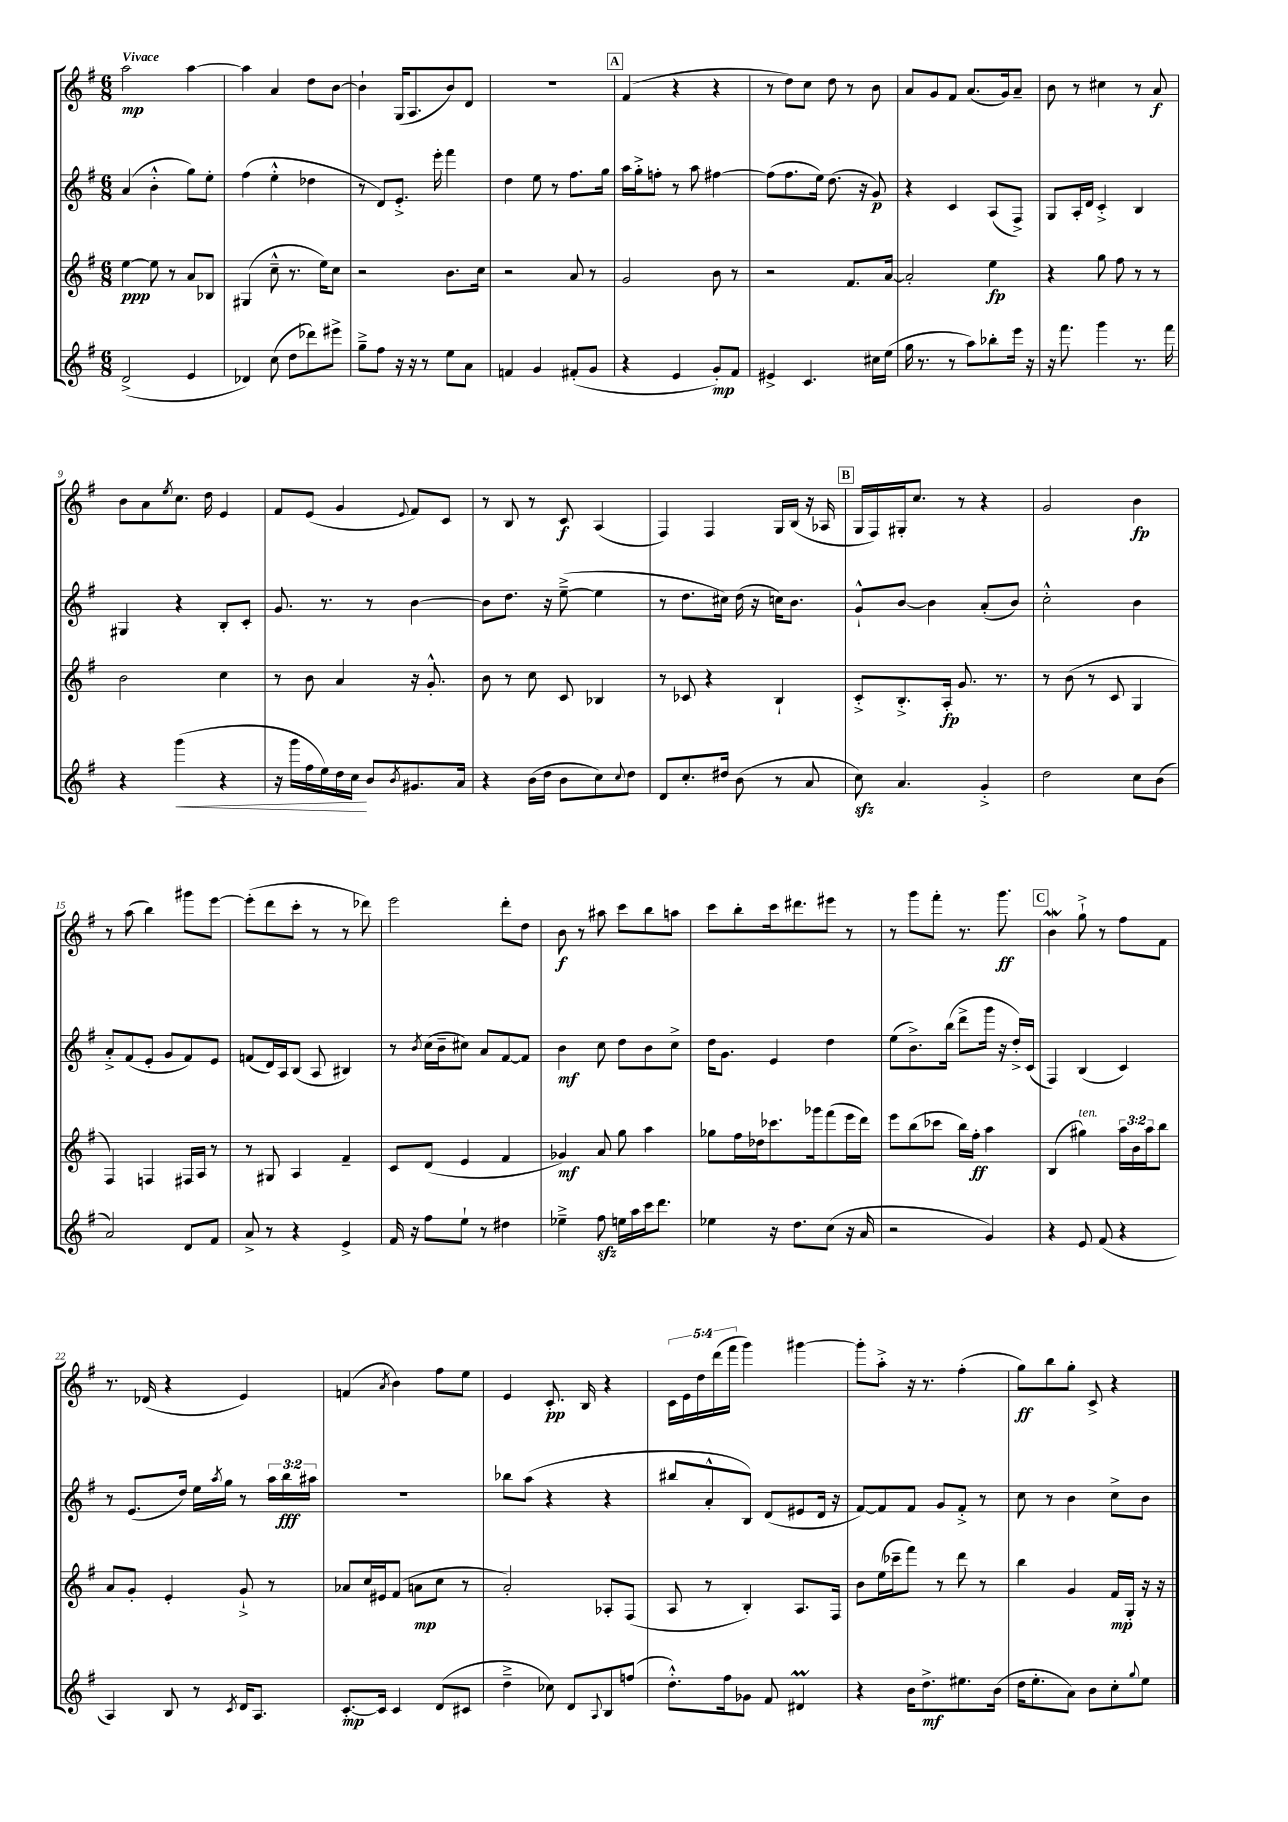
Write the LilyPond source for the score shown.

<<
\new StaffGroup <<
\new Staff = "s0" {
    \clef treble \key g \major \numericTimeSignature \time 6/8 \override Staff.TupletNumber.text = #tuplet-number::calc-fraction-text \tempo "Vivace"
    a''2\mp a''4~ |
    a''4 a'4 d''8 b'8~ |
    b'4-! g16( a8. b'8) d'8 |
    R2. |
    \mark \markup { \box "A" } fis'4( r4 r4 |
    r8 d''8) c''8 d''8 r8 b'8 |
    a'8 g'8 fis'8 a'8.( g'16) a'8-- |
    b'8 r8 cis''4 r8 a'8\f |
    b'8 a'8 \acciaccatura { e''8 } c''8. d''16 e'4 |
    fis'8 e'8( g'4 \appoggiatura { e'8 } fis'8) c'8 |
    r8 b8 r8 c'8\f a4( |
    fis4) fis4 g16 b16( r16 aes16 |
    \mark \markup { \box "B" } g16 fis16) gis16-. c''8. r8 r4 |
    g'2 b'4\fp |
    r8 a''8( b''4) gis'''8 e'''8~ |
    e'''8-.( d'''8 c'''8-. r8 r8 des'''8) |
    e'''2 d'''8-. d''8 |
    b'8\f r8 ais''8 c'''8 b''8 a''8 |
    c'''8 b''8-. c'''16 dis'''8. eis'''8 r8 |
    r8 g'''8 fis'''8-. r8. g'''8.\ff |
    \mark \markup { \box "C" } b'4\mordent g''8-!-> r8 fis''8 fis'8 |
    r8. des'16( r4 e'4) |
    f'4( \acciaccatura { a'8 } b'4) fis''8 e''8 |
    e'4 c'8.-.\pp b16 r4 |
    \tuplet 5/4 { c'16 e'16 d''16 d'''16( fis'''16 } g'''4) gis'''4~ |
    gis'''8-. a''8-.-> r16 r8. fis''4-.( |
    g''8\ff) b''8 g''8-. c'8-> r4 \bar "|." |
}
\new Staff = "s1" {
    \clef treble \key g \major \numericTimeSignature \time 6/8 \override Staff.TupletNumber.text = #tuplet-number::calc-fraction-text
    a'4( b'4-.-^ g''8) e''8-. |
    fis''4( e''4-.-^ des''4 |
    r8 d'8) e'8.-.-> e'''16-. fis'''4 |
    d''4 e''8 r8 fis''8. g''16 |
    \mark \markup { \box "A" } a''16 g''16-.-> f''8-. r8 a''8 fis''4~ |
    fis''8( fis''8. e''16) d''8.( r16 g'8\p) |
    r4 c'4 a8( fis8->) |
    g8 a16-. d'16 c'4-.-> b4 |
    gis4 r4 b8-. c'8-. |
    g'8. r8. r8 b'4~ |
    b'8 d''8. r16 e''8~--->( e''4 |
    r8 d''8. cis''16) d''16( r16 c''16) b'8. |
    \mark \markup { \box "B" } g'8-!-^ b'8~ b'4 a'8-.( b'8) |
    c''2-.-^ b'4 |
    a'8-.-> fis'8( e'8-. g'8 fis'8) e'8 |
    f'8( d'16) a16 b8( a8 bis4) |
    r8 \acciaccatura { b'8 } c''16( b'16-- cis''8) a'8 fis'8~ fis'8 |
    b'4\mf c''8 d''8 b'8 c''8-> |
    d''16 g'8. e'4 d''4 |
    e''8( b'8.->) b''16( d'''8-> g'''16 r16 d''16-.->) c'16( |
    \mark \markup { \box "C" } fis4) b4( c'4) |
    r8 e'8.( d''16) e''16 \acciaccatura { a''8 } g''16 r8 \tuplet 3/2 { a''16 b''16\fff ais''16 } |
    R2. |
    bes''8 a''8( r4 r4 |
    bis''8 a'8-.-^ b8) d'8( eis'8 d'16 r16 |
    fis'8~) fis'8 fis'8 g'8 fis'8-.-> r8 |
    c''8 r8 b'4 c''8-> b'8 \bar "|." |
}
\new Staff = "s2" {
    \clef treble \key g \major \numericTimeSignature \time 6/8 \override Staff.TupletNumber.text = #tuplet-number::calc-fraction-text
    e''4~\ppp e''8 r8 a'8 bes8 |
    gis4( c''8---^ r8. e''16) c''8 |
    r2 b'8. c''16 |
    r2 a'8 r8 |
    \mark \markup { \box "A" } g'2 b'8 r8 |
    r2 fis'8. a'16~ |
    a'2-. e''4\fp |
    r4 g''8 fis''8 r8 r8 |
    b'2 c''4 |
    r8 b'8 a'4 r16 g'8.-.-^ |
    b'8 r8 c''8 c'8 bes4 |
    r8 ces'8 r4 b4-! |
    \mark \markup { \box "B" } c'8-.-> b8.-.-> a16-.\fp g'8. r8. |
    r8 b'8( r8 c'8 g4 |
    fis4) f4 fis16 a16 r8 |
    r8 gis8 a4 fis'4-- |
    c'8 d'8( e'4 fis'4 |
    ges'4\mf) a'8 g''8 a''4 |
    ges''8 fis''16 des''16 ces'''8. ges'''16 fis'''8( e'''16 d'''16) |
    e'''8 b''8( ces'''8 b''16) fis''16-.\ff a''4 |
    \mark \markup { \box "C" } b4( gis''4^\markup { \italic "ten." }) \tuplet 3/2 { a''16 b'16 a''16 } b''8 |
    a'8 g'8-. e'4-. g'8-!-> r8 |
    aes'8 c''16 eis'16 fis'8( a'8\mp c''8 r8 |
    a'2-.) aes8-. fis8( |
    a8 r8 b4-.) a8. fis16 |
    b'8 e''16( ces'''16-- fis'''8) r8 d'''8 r8 |
    b''4 g'4 fis'16\mp g16-. r16 r16 \bar "|." |
}
\new Staff = "s3" {
    \clef treble \key g \major \numericTimeSignature \time 6/8
    d'2->( e'4 |
    des'4) c''8( d''8 des'''8) eis'''8-> |
    g''8---> fis''8 r16 r16 r8 e''8 a'8 |
    f'4 g'4 fis'8-.( g'8 |
    \mark \markup { \box "A" } r4 e'4 g'8-.\mp) fis'8 |
    eis'4-> c'4. cis''16 e''16( |
    g''16 r8. r8 a''8) bes''8-. e'''16 r16 |
    r16 fis'''8. g'''4 r8. fis'''16 |
    r4 g'''4\<( r4 |
    r16 g'''16 fis''16 e''16) d''16 c''16\! b'8 \acciaccatura { b'8 } gis'8. a'16 |
    r4 b'16( d''16 b'8 c''8) \appoggiatura { c''8 } d''8 |
    d'8 c''8.-. dis''16 b'8( r8 a'8 |
    \mark \markup { \box "B" } c''8\sfz) a'4. g'4-.-> |
    d''2 c''8 b'8( |
    a'2) d'8 fis'8 |
    a'8-> r8 r4 e'4-> |
    fis'16 r16 fis''8 e''8-! r8 dis''4 |
    ees''4---> fis''8\sfz e''16 a''16 c'''16 d'''8. |
    ees''4 r16 d''8. c''8( r16 a'16 |
    r2 g'4) |
    \mark \markup { \box "C" } r4 e'8 fis'8( r4 |
    a4) b8 r8 \acciaccatura { c'8 } d'16 a8. |
    c'8.~-.\mp c'16 c'4 d'8( cis'8 |
    d''4---> ces''8) d'8 \appoggiatura { a8 } b8 f''8( |
    d''8.-.-^) fis''16 ges'8 fis'8 dis'4\prall |
    r4 b'16 d''8.->\mf eis''8. b'16( |
    d''16 e''8.-. a'8) b'8 c''8-. \appoggiatura { g''8 } e''8 \bar "|." |
}
>>
>>
